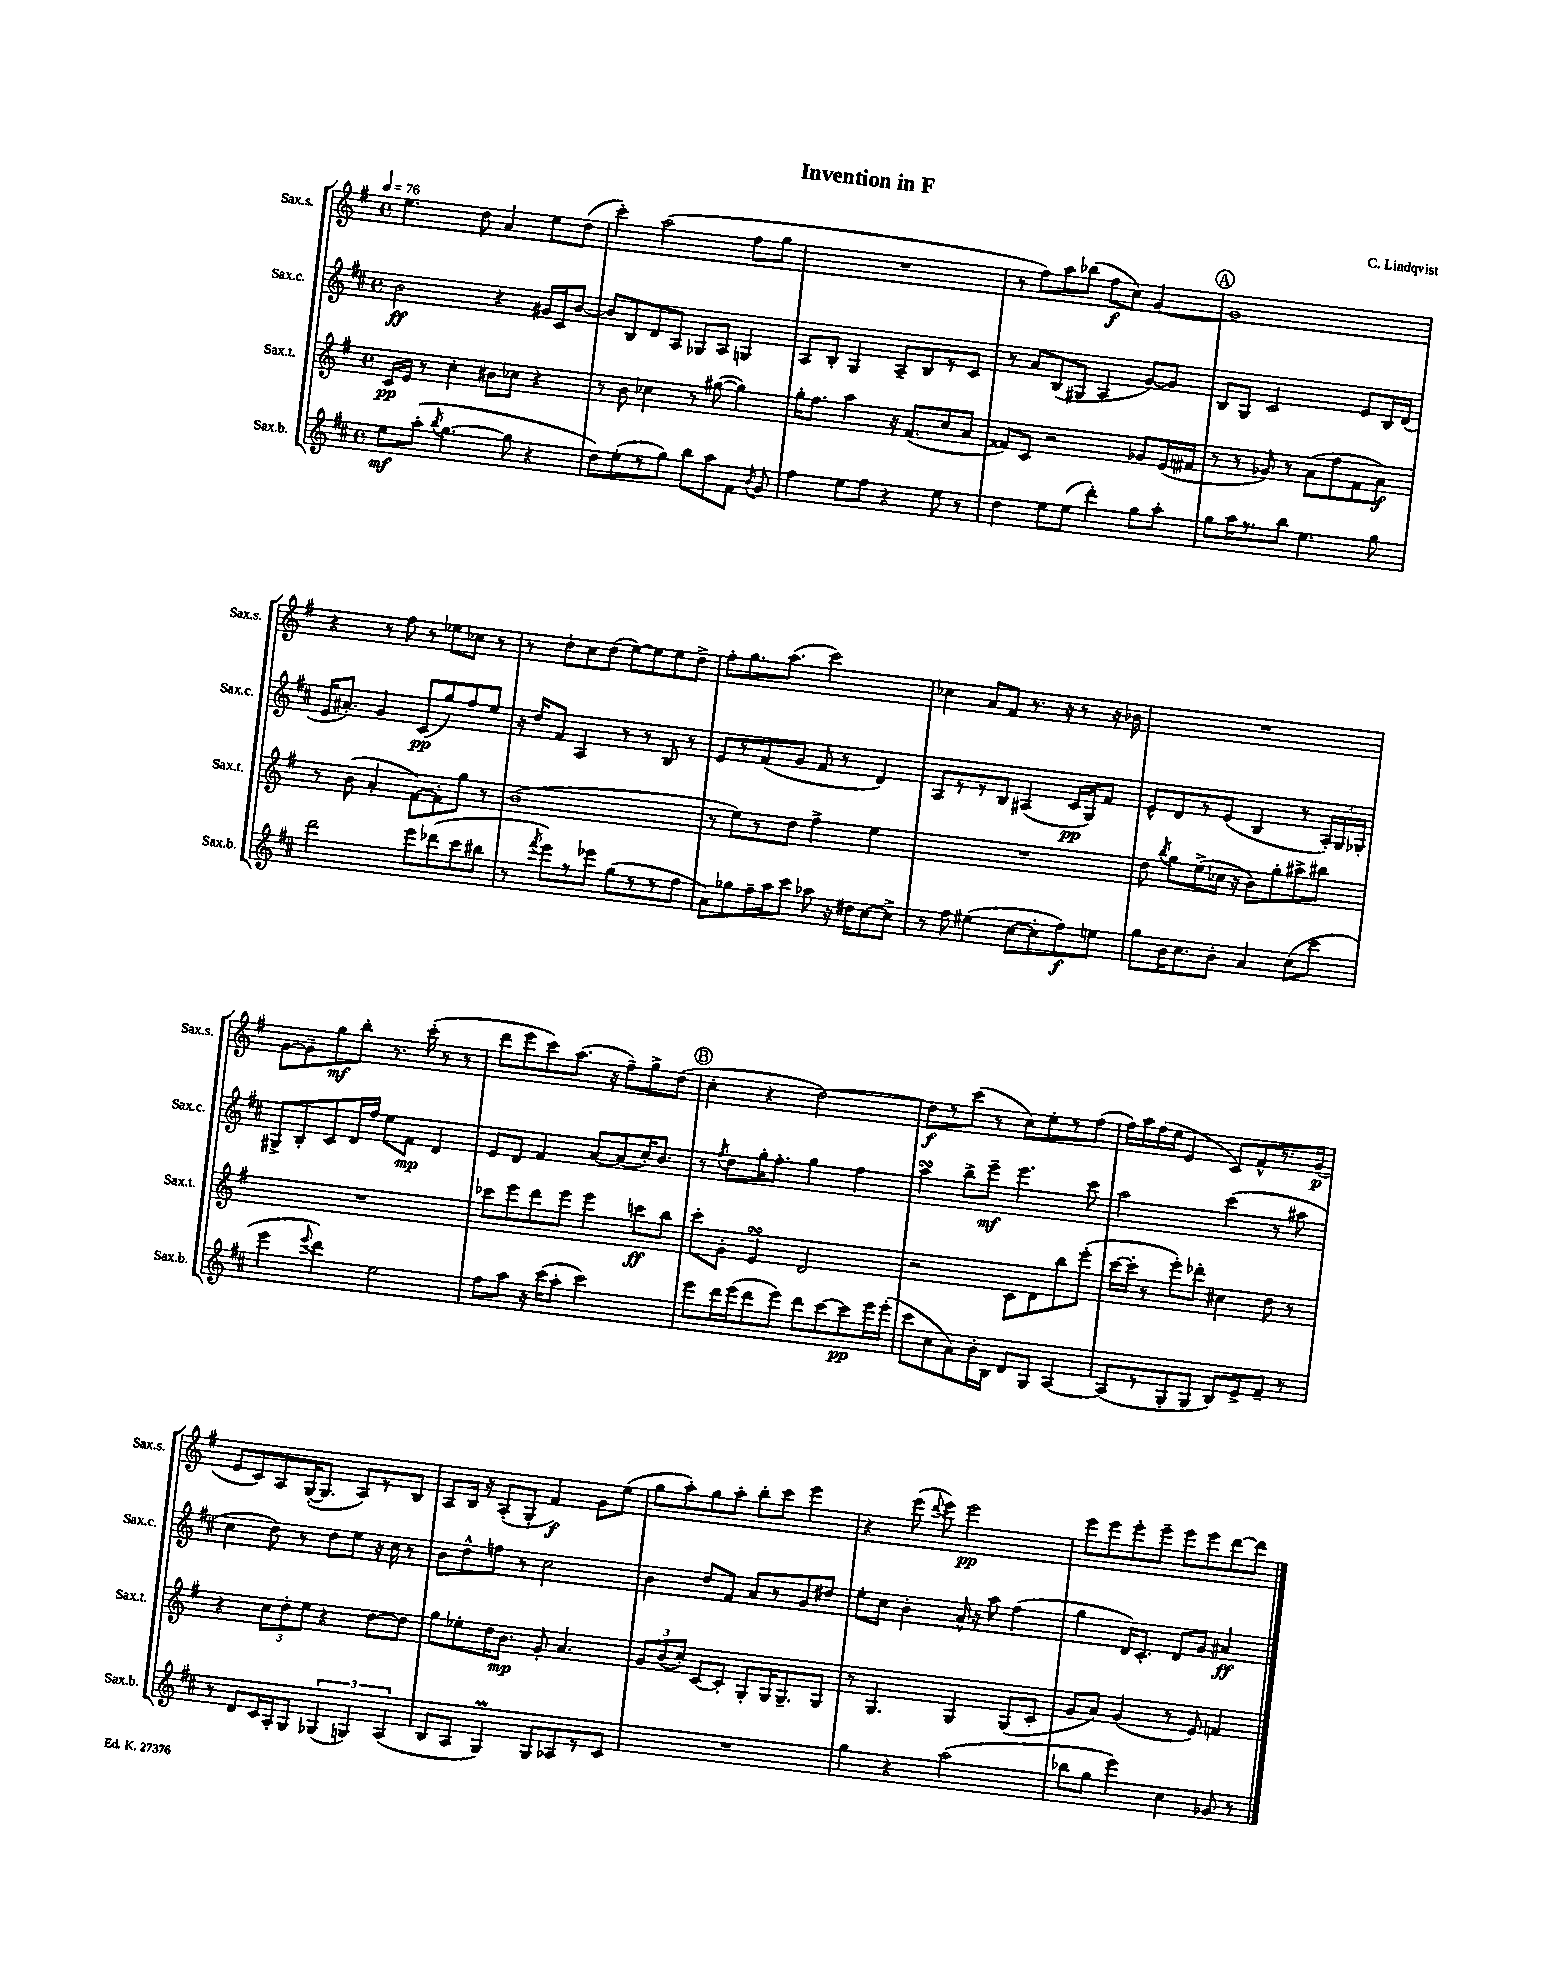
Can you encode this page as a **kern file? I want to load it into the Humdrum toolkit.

**kern	**kern	**kern	**kern
*staff4	*staff3	*staff2	*staff1
*clefG2	*clefG2	*clefG2	*clefG2
*k[f#c#]	*k[f#]	*k[f#c#]	*k[f#]
*M4/4	*M4/4	*M4/4	*M4/4
*met(c)	*met(c)	*met(c)	*met(c)
*MM76	*MM76	*MM76	*MM76
8ee\L	16c/LL	2b\	4.ee\
.	16e/JJ	.	.
(8aa'\J	8r	.	.
8qbb/	.	.	.
[4.gg\	4cc'\	.	.
.	.	.	8dd\
.	8b#\L	4r	4a/
8gg\]	8cc-\J	.	.
4r	4r	16g#/LL	8ee\L
.	.	16c#/J	.
.	.	[8b/J	(8dd\J
=	=	=	=
8dd\L)	8r	8b/]L	4ccc'\)
(8ee'\	8b\	8B/	.
8r	4cc-\	8d/	(2aa\
8gg\J)	.	8A/J	.
8bb\L	8r	8G-/L	.
8aa\	([8gg#\	8A/J	.
8f#\J	4gg#\])	4G/	8ff#\L
8qb/	.	.	.
8g/	.	.	8gg\J
=	=	=	=
4ff#\	16gg'\LK	8A/L	1r
.	8.ff#\J	.	.
.	.	8B'/J	.
8ee\L	4aa\	4G/	.
8ff#\J	.	.	.
4r	16r	8A~/L	.
.	(8.f#/L	.	.
.	.	8B/	.
8ee\	8cc/	8r	.
8r	8a/J	8c#/J	.
=	=	=	=
4dd\	8f##/L)	8r	8r
.	8c/J	8a/L	8ff#\L)
8ee\L	2r	(8B/	8aa\
(8ee\J	.	8G#/J	(8bb-\J
4ddd'\)	.	4A/	8ff#\L
.	.	.	8cc\J)
8gg\L	8g-/L	[8g/L)	[4g/
8aa'\J	(16e/L	8g/]J	.
.	16f#/JJ	.	.
=	=	=	=
8gg\L	8r	8B/L	1g]
16aa\K	8r	8G/J	.
8.r	.	.	.
.	8g-/)	2c#/	.
8bb\J	8r	.	.
4.ee\	(8a\L	.	.
.	8ff#\	.	.
.	8f#\	8e/L	.
8gg\	8a\J)	16B/L	.
.	.	(16d/JJ	.
=	=	=	=
2ddd\	8r	16e/LK	4r
.	.	8.a#'/J)	.
.	(8b\	.	.
.	4a'/	4g/	8r
.	.	.	8ff#\
8eee\L	[8f#\L)	(8c#/L	8r
(8ddd-\	8f#'\]	8gg/)	8ee-\L
8ccc#\	8gg\J	8ff#/	8cc-\J
8bb#\J	8r	8ee/J	8r
=	=	=	=
8r	(1b	16r	8r
.	.	16dd/LK	.
8qfff#/	.	.	.
8eee\L)	.	8f#/J	8dd'\L
8r	.	4A/	8cc\
8eee-\J	.	.	(8dd\J
(8gg\L	.	8r	[8ee\L)
8r	.	8r	8ee\]
8r	.	8B/	8ee\
8ff#\J	.	8r	8dd^\J
=	=	=	=
8a\L)	8r	8e/L	8ff#'\L
8gg-\	8ee\L)	8r	8.gg\
16ff#~\L	8r	(8f#/	.
16aa\J	.	.	(8.aa\J
8ccc#\J	8dd\J	8g/J	.
8aa-\	4ff#^\	8f#/	2ccc\)
16r	.	8r	.
16dd#\LK	.	.	.
[8cc#\	4ee\	4d/)	.
8cc#^\]J	.	.	.
=	=	=	=
8r	1r	8A/L	4cc-\
8ff#\	.	8r	.
(4ee#\	.	8r	8a/L
.	.	8B/J	8f#/J
[8cc#\L	.	(4A#/	8.r
8cc#'\]	.	.	.
.	.	.	16r
8ff#\)	.	16c#/LL	8r
.	.	16G/J)	.
8ee\J	.	8f#/J	16r
.	.	.	16b-\
=	=	=	=
8gg\L	8dd\	8e^^/L	1r
.	8qbb/	.	.
16b\K	8gg\L	8d/	.
8.cc#\	.	.	.
.	(8ee^\	8r	.
8b'\J	16cc-\Jk	(8e/J	.
.	16r	.	.
4a/	8b\L)	4B/	.
.	8gg'\	.	.
(8cc#\L	8aa#^\	8r	.
8ccc#\J	8bb#\J	24A'/LL)	.
.	.	24G/	.
.	.	24G-'/JJ	.
=	=	=	=
4eee\	1r	8G#^/L	[8g\L
.	.	8B'/	8g~\]
8qqeee/	.	.	.
4ddd\)	.	8c#/	8gg\
.	.	16d/L	8bb'\J
.	.	16ff#/JJ	.
2ee\	.	8ee\L	8.r
.	.	8f#\J	.
.	.	.	(16ccc'\
.	.	4d/	8r
.	.	.	8r
=	=	=	=
8ff#\L	8ccc-\L	8e/L	8ddd\L
8aa\J	8eee\	8d/J	8eee\
16r	8ddd\	4f#/	8ccc\)
(16ccc#\LK	.	.	.
8aa'\J	8eee\J	.	(8.aa\J
2ccc#\)	4eee\	[8a/L	.
.	.	.	16r
.	.	(8a/]	8ff#~\L)
.	8ccc\L	16cc#'/K)	8gg^\
.	.	8.b/J	.
.	8bb\J	.	(8dd\J
=	=	=	=
8eee\L	8ccc'\L	8r	4cc'\
.	.	8qff#/	.
16ddd\L	8g'\J	8dd\L	.
(16eee\J	.	.	.
8ddd\	4e/	16gg'\K	4r
.	.	8.ff#'\J	.
8eee\J)	.	.	.
8ddd\L	2d/	4gg\	[2dd\)
[8ccc#\	.	.	.
8ccc#\]	.	4ff#\	.
16eee\L	.	.	.
(16eee'\JJ	.	.	.
=	=	=	=
8ccc#\L	2r	4aa\	8dd\]L
8cc#\	.	.	8r
8a\)	.	8bb^\L	(8ccc\J
16b'\L	.	8eee~\J	8r
16B\JJ	.	.	.
8d/L	8c\L	4.eee\	8cc\L)
8G/J	8d\	.	8ee'\
[4A/	8bb\	.	8r
.	(8eee'\J	8ccc#\	(8ff#\J
=	=	=	=
(8A/]L	[16ccc\LL	2aa\	16ff#\LL)
.	16ccc'\]JJ	.	16aa\
8r	8r	.	(16ff#\
.	.	.	16ee\JJ
8G'/	8eee'\L)	.	4e/
8G/J	8ddd-'\J	.	.
8B/L)	4cc#\	(4ccc#\	8c/L)
8e^/	.	.	8f#^^/
8f#~/J	8dd\	8r	8.r
8r	8r	8aa#\	.
.	.	.	(16g/Jk
=	=	=	=
8r	4r	4cc#\	8e/L
8d/L	.	.	8c/)
16c#/L	12cc\L	8dd\)	8A/
16A'/J	.	.	.
.	12dd'\	.	.
8G/J	.	8r	([16G'/K
.	12ee\J	.	.
.	.	.	8.G/]J
(6G-/	4r	8dd\L	.
.	.	8ee\J	8A/L)
6G/)	.	.	.
.	[8dd\L	16r	8r
.	.	16cc#\	.
(6A/	.	.	.
.	8dd\]J	8r	8B/J
=	=	=	=
8B/L	8gg\L	8b\L	8A/L
8A/J	8ee-'\	8dd^^\	16B/Jk
.	.	.	16r
4G/)	16dd\K	8ff\J	(8A'/L
.	8.b\J	.	.
.	.	8r	8G'/J
8G/L	8g'/	2cc#\	4f#/)
8A-/	4.a/	.	.
8r	.	.	8g\L
8c#/J	.	.	(8ee\J
=	=	=	=
1r	12g/L	4b\	8gg\L
.	(12b/	.	.
.	.	.	8aa'\)
.	12cc'/J)	.	.
.	[8c/L	8dd/L	8gg\
.	8c'/]J	8f#/J	8aa'\J
.	8G'/L	8a/L	8bb'\L
.	16G/K	8r	8ccc\J
.	8.G~/	.	.
.	.	8g/	4eee\
.	8G/J	8dd#/J	.
=	=	=	=
4gg\	8r	8ee'\L	4r
.	4.G/	8cc#\J	.
4r	.	4b'\	(8eee\
.	.	.	8qqddd/
.	.	.	8eee\)
(2aa\	4G/	16a^^/	2eee\
.	.	16r	.
.	.	8aa\	.
.	(8G/L	(4ff#\	.
.	8c'/J	.	.
=	=	=	=
8bb-\L	8g/L	4gg\	8eee\L
8gg\J	8a/J)	.	8eee\
4eee\)	(4g/	16d/LK)	8eee'\
.	.	8.c#'/J	.
.	.	.	8eee~\J
4cc#\	8r	8d/L	8eee\L
.	8e/)	8g/J	8eee\
8g-/	4f/	4a#/	[8ddd\
8r	.	.	8ddd\]J
==	==	==	==
*-	*-	*-	*-
